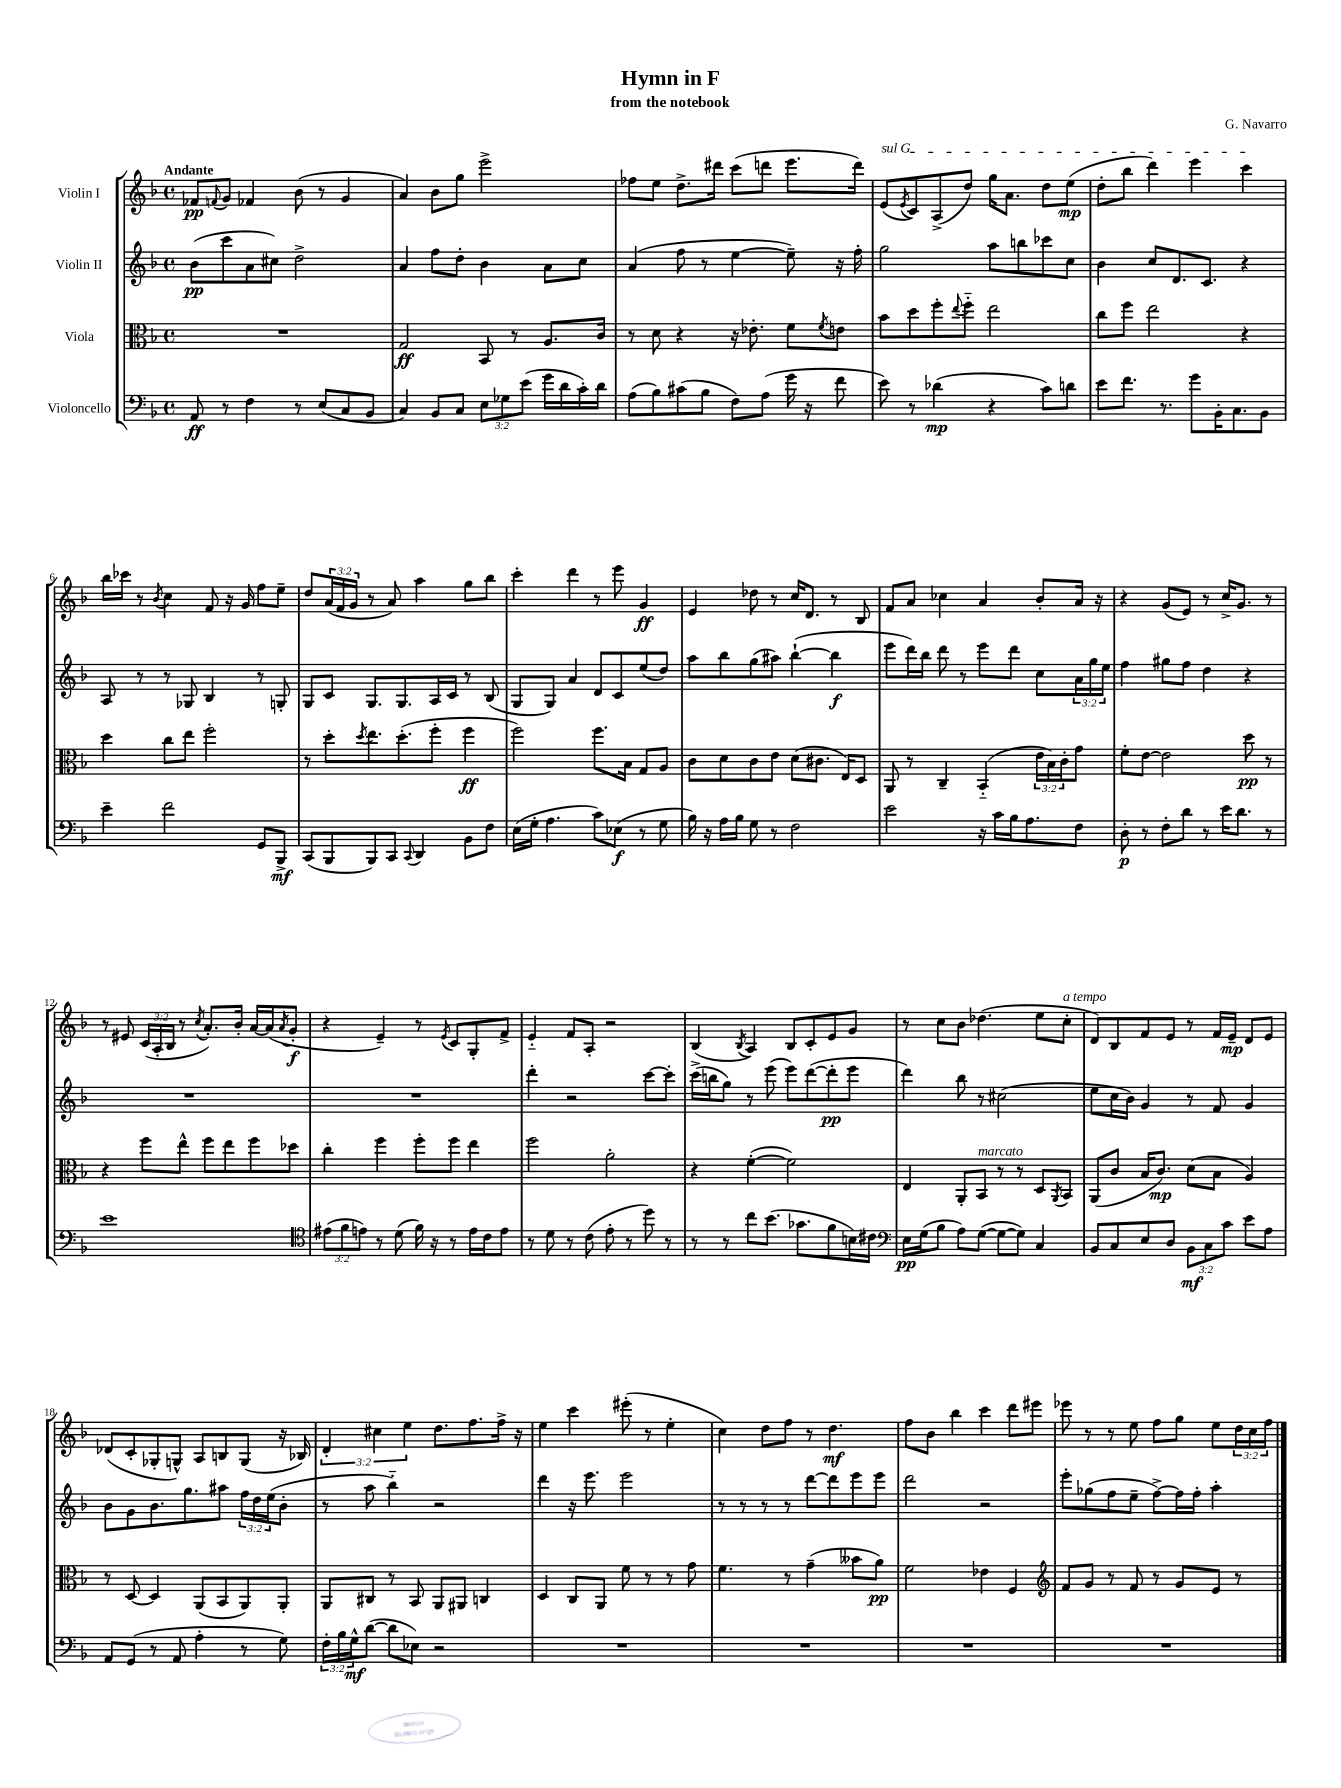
\header { title = "Hymn in F" composer = "G. Navarro" subtitle = "from the notebook" }
<<
\new StaffGroup <<
\new Staff = "s0" \with { instrumentName = "Violin I" } {
    \clef treble \key f \major \defaultTimeSignature \time 4/4 \override Staff.TupletNumber.text = #tuplet-number::calc-fraction-text \tempo "Andante"
    fes'8\pp \appoggiatura { f'8 } g'8 fes'4 bes'8( r8 g'4 |
    a'4) bes'8 g''8 e'''2-> |
    fes''8 e''8 d''8.-> dis'''16 c'''8( d'''8 e'''8. d'''16) |
    \once \override TextSpanner.bound-details.left.text = \markup { \italic "sul G" } e'8\startTextSpan( \acciaccatura { e'8 } c'8) a8->( d''8) g''16 a'8. d''8 e''8\mp( |
    d''8-. bes''8 d'''4) e'''4 c'''4\stopTextSpan |
    bes''16 ces'''16 r8 \acciaccatura { bes'8 } c''4 f'8 r16 g'16 f''8 e''8-- |
    d''8 \tuplet 3/2 { a'16( f'16 g'16 } r8 a'8) a''4 g''8 bes''8 |
    c'''4-. d'''4 r8 e'''8 g'4\ff |
    e'4 des''8 r8 c''16 d'8. r8 bes8 |
    f'8 a'8 ces''4 a'4 bes'8-. a'16 r16 |
    r4 g'8( e'8) r8 c''16-> g'8. r8 |
    r8 eis'8 \tuplet 3/2 { c'16( a16-. bes16 } r8 \acciaccatura { c''8 } a'8.-.) bes'16-. a'16~ a'16( \acciaccatura { a'8 } g'8-.\f |
    r4 e'4--) r8 \acciaccatura { e'8 } c'8 g8-. f'8-> |
    e'4-_ f'8 a8-. r2 |
    bes4( \acciaccatura { bes8 } a4) bes8 c'8-. e'8 g'8 |
    r8 c''8 bes'8 des''4.( e''8 c''8-.^\markup { \italic "a tempo" } |
    d'8) bes8 f'8 e'8 r8 f'16 e'16--\mp d'8 e'8 |
    des'8( c'8-. ges8-. g8-^) a8 b8 g8( r16 bes16) |
    \tuplet 3/2 { d'4-. cis''4 e''4 } d''8. f''8. f''16-> r16 |
    e''4 c'''4 eis'''8-.( r8 e''4-. |
    c''4) d''8 f''8 r8 d''4.\mf |
    f''8 bes'8 bes''4 c'''4 d'''8 eis'''8 |
    ees'''8 r8 r8 e''8 f''8 g''8 e''8 \tuplet 3/2 { d''16 c''16 f''16 } \bar "|." |
}
\new Staff = "s1" \with { instrumentName = "Violin II" } {
    \clef treble \key f \major \defaultTimeSignature \time 4/4 \override Staff.TupletNumber.text = #tuplet-number::calc-fraction-text
    bes'8\pp( c'''8 a'8 cis''8) d''2-> |
    a'4 f''8 d''8-. bes'4 a'8 c''8 |
    a'4( f''8 r8 e''4~ e''8--) r16 f''16-. |
    g''2 a''8 b''8 ces'''8 c''8 |
    bes'4 c''8 d'8. c'8. r4 |
    a8 r8 r8 ges8 bes4 r8 g8-. |
    g8 c'8 g8. g8. a16 c'16 r8 bes8( |
    g8 g8) a'4 d'8 c'8 e''8( d''8) |
    a''8 bes''8 g''8( ais''8) bes''4~-!( bes''4\f |
    e'''8 d'''16) bes''16 d'''8 r8 e'''8 d'''8 c''8 \tuplet 3/2 { a'16 g''16 e''16 } |
    f''4 gis''8 f''8 d''4 r4 |
    R1 |
    R1 |
    d'''4-. r2 c'''8~ c'''8-. |
    c'''16->( b''16 g''8) r8 e'''8( e'''8) d'''8~( d'''8-.\pp e'''8 |
    d'''4) bes''8 r8 cis''2( |
    e''8 c''16 bes'16) g'4 r8 f'8 g'4 |
    bes'8 g'8 bes'8. g''8. ais''8 \tuplet 3/2 { f''16 d''16 e''16( } bes'8-. |
    r8 a''8 bes''4-_) r2 |
    d'''4 r16 e'''8. e'''2 |
    r8 r8 r8 r8 d'''8~ d'''8 e'''8 e'''8 |
    d'''2 r2 |
    e'''8-. ges''8( f''8 e''8-- f''8~->) f''16 f''16-. a''4-. \bar "|." |
}
\new Staff = "s2" \with { instrumentName = "Viola" } {
    \clef alto \key f \major \defaultTimeSignature \time 4/4 \override Staff.TupletNumber.text = #tuplet-number::calc-fraction-text
    R1 |
    g2\ff bes,8 r8 a8. c'16 |
    r8 d'8 r4 r16 ees'8.-. f'8 \acciaccatura { f'8 } e'8 |
    bes'8 d''8 f''8-. \appoggiatura { e''8 } f''8-_ e''2 |
    c''8 f''8 e''2 r4 |
    d''4 c''8 e''8 f''2-. |
    r8 d''8-. \acciaccatura { d''8 } e''8. d''8.-.( f''8-. f''4\ff |
    f''2) f''8. bes16 g8 a8 |
    c'8 d'8 c'8 e'8 d'8( cis'8. e16) d8 |
    a,8 r8 c4-- bes,4-_( \tuplet 3/2 { e'16 bes16) c'16-. } g'8 |
    f'8-. e'8~ e'2 d''8\pp r8 |
    r4 f''8 e''8-^ f''8 e''8 f''8 des''8 |
    c''4-. f''4 f''8-. f''8 e''4 |
    f''2 a'2-. |
    r4 f'4~-.( f'2) |
    e4 a,8-. bes,8^\markup { \italic "marcato" } r8 r8 d8 \acciaccatura { a,8 } bes,8 |
    a,8( c'8 bes16 c'8.\mp) d'8( bes8 a4) |
    r8 d8~ d4 a,8( bes,8 a,8) a,8-. |
    a,8 cis8 r8 bes,8 a,8 ais,8 c4 |
    d4 c8 a,8 f'8 r8 r8 g'8 |
    f'4. r8 g'4--( beses'8 a'8\pp) |
    f'2 ees'4 f4 |
    \clef treble f'8 g'8 r8 f'8 r8 g'8 e'8 r8 \bar "|." |
}
\new Staff = "s3" \with { instrumentName = "Violoncello" } {
    \clef bass \key f \major \defaultTimeSignature \time 4/4 \override Staff.TupletNumber.text = #tuplet-number::calc-fraction-text
    a,8\ff r8 f4 r8 e8( c8 bes,8 |
    c4) bes,8 c8 \tuplet 3/2 { e8 ges8 e'8( } g'16 d'16 c'16-.) d'16 |
    a8( bes8) cis'8( bes8 f8) a8( g'16 r16 f'8 |
    e'8) r8 des'4\mp( r4 c'8) d'8 |
    e'8 f'8. r8. g'8 bes,16-. c8. bes,8 |
    e'4-- f'2 g,8 bes,,8->\mf |
    c,8( bes,,8 bes,,8) c,8 \appoggiatura { c,8 } d,4 bes,8 f8 |
    e16( g16-. a4. c'8) ees8\f( r8 g8 |
    bes16) r16 a16 bes16 g8 r8 f2 |
    e'2 r16 c'16 bes16 a8. f8 |
    d8-.\p r8 f8-. d'8 r8 e'16 d'8. r8 |
    e'1 |
    \clef tenor \tuplet 3/2 { eis'8( f'8 e'8) } r8 d'8( f'16) r16 r8 e'16 c'16 e'8 |
    r8 d'8 r8 c'8( e'8-. r8 d''8) r8 |
    r8 r8 c''8 bes'8.( ges'8. f'8 b16) cis'16 |
    \clef bass e16\pp g16( bes8 a8) g8~( g8~ g8) c4 |
    bes,8 c8 e8 d8 \tuplet 3/2 { bes,8\mf c8 c'8 } e'8 a8 |
    a,8 g,8( r8 a,8 a4-. r8 g8) |
    \tuplet 3/2 { f16-. bes16 g16-^\mf } d'8~( d'8 ees8) r2 |
    R1 |
    R1 |
    R1 |
    R1 \bar "|." |
}
>>
>>
